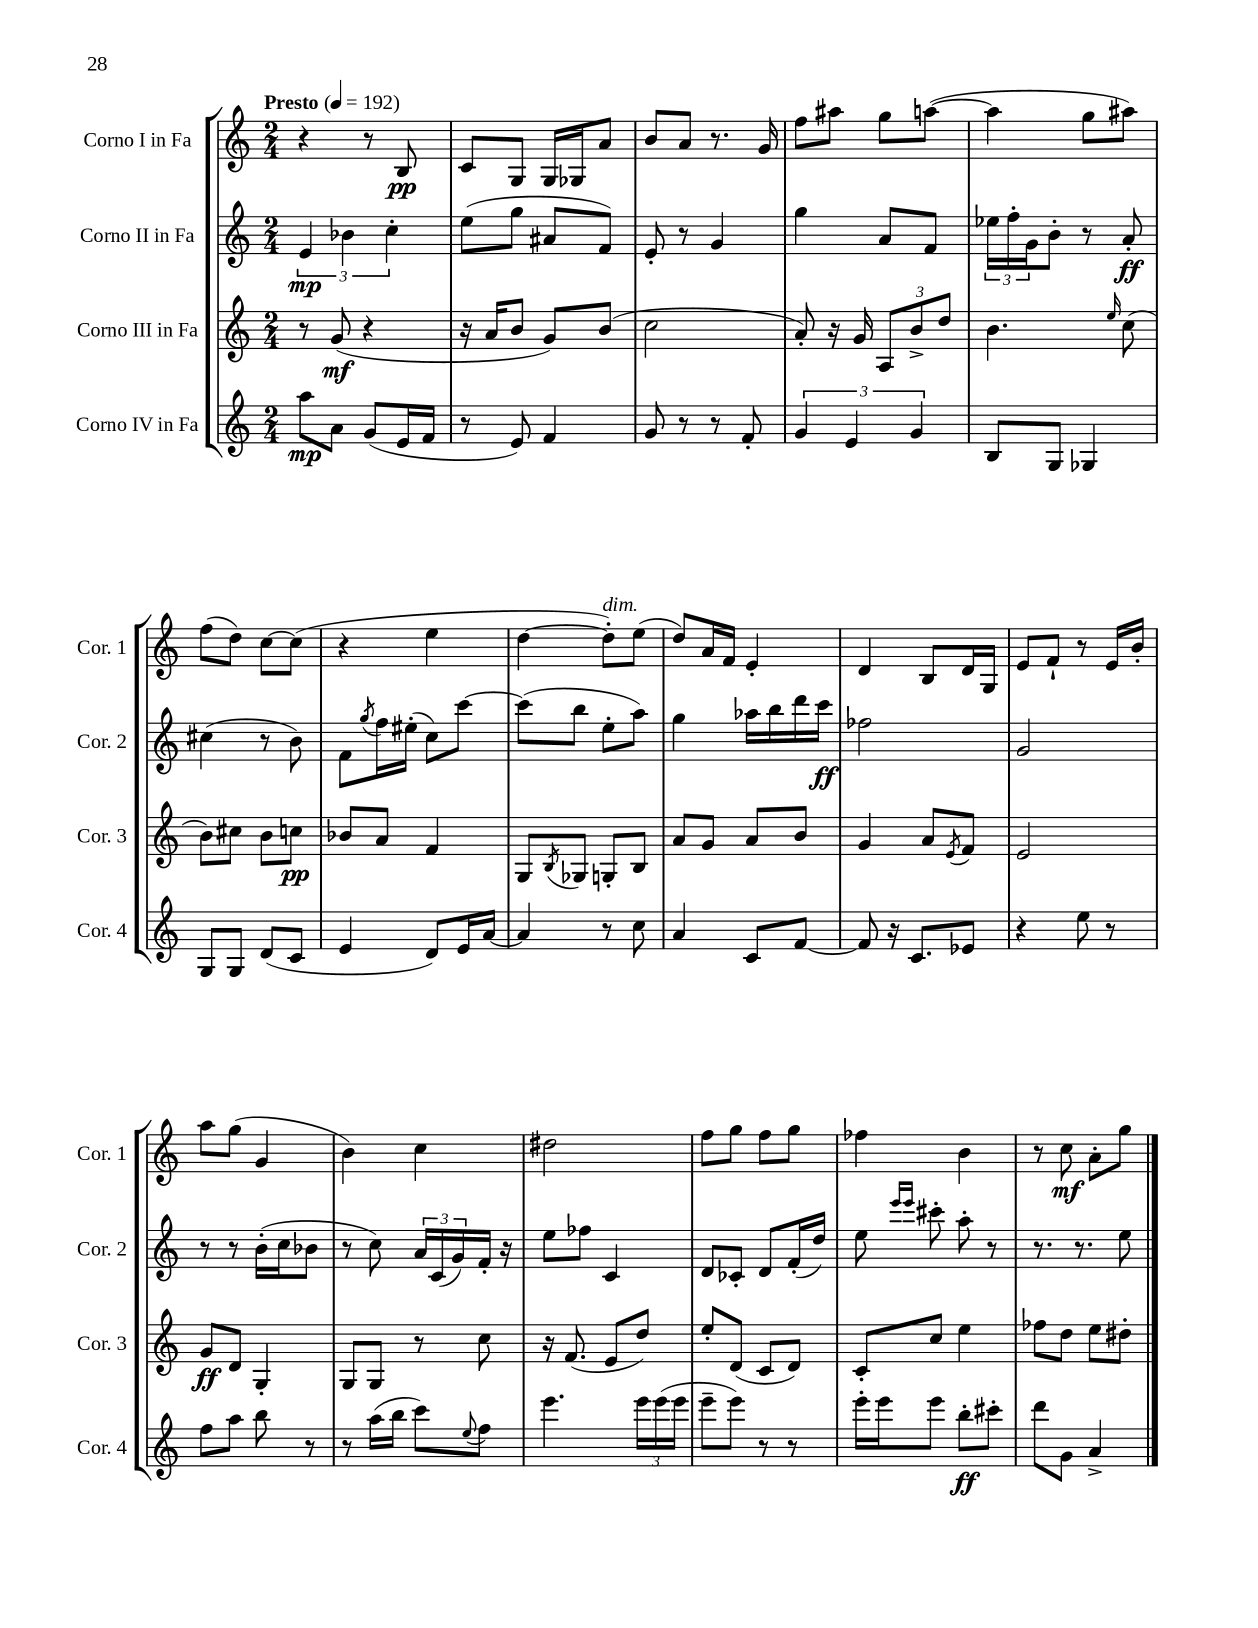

**kern	**kern	**kern	**kern
*staff4	*staff3	*staff2	*staff1
*clefG2	*clefG2	*clefG2	*clefG2
*k[]	*k[]	*k[]	*k[]
*M2/4	*M2/4	*M2/4	*M2/4
*MM192	*MM192	*MM192	*MM192
8aa\L	8r	6e/	4r
8a\J	(8g/	.	.
.	.	6b-\	.
(8g/L	4r	.	8r
.	.	6cc'\	.
16e/L	.	.	8B/
16f/JJ	.	.	.
=	=	=	=
8r	16r	(8ee\L	8c/L
.	16a/LK	.	.
8e/)	8b/J	8gg\J	8G/J
4f/	8g/L)	8a#/L	16G/LL
.	.	.	16G-/J
.	(8b/J	8f/J)	8a/J
=	=	=	=
8g/	2cc\	8e'/	8b/L
8r	.	8r	8a/J
8r	.	4g/	8.r
8f'/	.	.	.
.	.	.	16g/
=	=	=	=
6g/	8a'/)	4gg\	8ff\L
.	16r	.	8aa#\J
6e/	.	.	.
.	16g/	.	.
.	12A/L	8a/L	8gg\L
6g/	12b^/	.	.
.	.	8f/J	([8aa\J
.	12dd/J	.	.
=	=	=	=
8B/L	4.b\	24ee-\LL	4aa\]
.	.	24ff'\	.
.	.	24g\J	.
8G/J	.	8b'\J	.
4G-/	.	8r	8gg\L
.	16qqee/	.	.
.	(8cc\	8a'/	8aa#\J)
=	=	=	=
8G/L	8b\L)	(4cc#\	(8ff\L
8G/J	8cc#\J	.	8dd\J)
(8d/L	8b\L	8r	[8cc\L
8c/J	8cc\J	8b\)	(8cc\]J
=	=	=	=
4e/	8b-/L	8f\L	4r
.	.	8qgg/	.
.	8a/J	16ff\L	.
.	.	(16ee#'\JJ	.
8d/L)	4f/	8cc\L)	4ee\
16e/L	.	[8ccc\J	.
[16a/JJ	.	.	.
=	=	=	=
4a/]	8G/L	(8ccc\]L	[4dd\
.	8qB/	.	.
.	8G-/J	8bb\J	.
8r	8G'/L	8ee'\L	8dd'\]L)
8cc\	8B/J	8aa\J)	(8ee\J
=	=	=	=
4a/	8a/L	4gg\	8dd/L)
.	8g/J	.	16a/L
.	.	.	16f/JJ
8c/L	8a/L	16aa-\LL	4e'/
.	.	16bb\	.
[8f/J	8b/J	16ddd\	.
.	.	16ccc\JJ	.
=	=	=	=
8f/]	4g/	2ff-\	4d/
16r	.	.	.
8.c/L	.	.	.
.	8a/L	.	8B/L
.	8qe/	.	.
8e-/J	8f/J	.	16d/L
.	.	.	16G/JJ
=	=	=	=
4r	2e/	2g/	8e/L
.	.	.	8f`/J
8ee\	.	.	8r
8r	.	.	16e/LL
.	.	.	16b'/JJ
=	=	=	=
8ff\L	8g/L	8r	8aa\L
8aa\J	8d/J	8r	(8gg\J
8bb\	4G'/	(16b'\LL	4g/
.	.	16cc\J	.
8r	.	8b-\J	.
=	=	=	=
8r	8G/L	8r	4b\)
(16aa\LL	8G/J	8cc\)	.
16bb\JJ	.	.	.
8ccc\L)	8r	24a/LL	4cc\
.	.	(24c/	.
.	.	24g/)	.
8qqee/	.	.	.
8ff\J	8cc\	16f'/JJ	.
.	.	16r	.
=	=	=	=
4.eee\	16r	8ee\L	2dd#\
.	(8.f/	.	.
.	.	8ff-\J	.
.	8e/L	4c/	.
24eee\LL	8dd/J)	.	.
(24eee\	.	.	.
24eee\JJ	.	.	.
=	=	=	=
8eee~\L	8ee'/L	8d/L	8ff\L
8eee\J)	(8d/J	8c-'/J	8gg\J
8r	8c/L	8d/L	8ff\L
8r	8d/J)	(16f'/L	8gg\J
.	.	16dd/JJ)	.
=	=	=	=
16eee'\LL	8c'/L	8ee\	4ff-\
16eee\J	.	.	.
.	.	16qqeee/LL	.
.	.	16qqeee/JJ	.
8eee\J	8cc/J	8ccc#'\	.
8bb'\L	4ee\	8aa'\	4b\
8ccc#'\J	.	8r	.
=	=	=	=
8ddd\L	8ff-\L	8.r	8r
8g\J	8dd\J	.	8cc\
.	.	8.r	.
4a^/	8ee\L	.	8a'\L
.	8dd#'\J	8ee\	8gg\J
==	==	==	==
*-	*-	*-	*-
